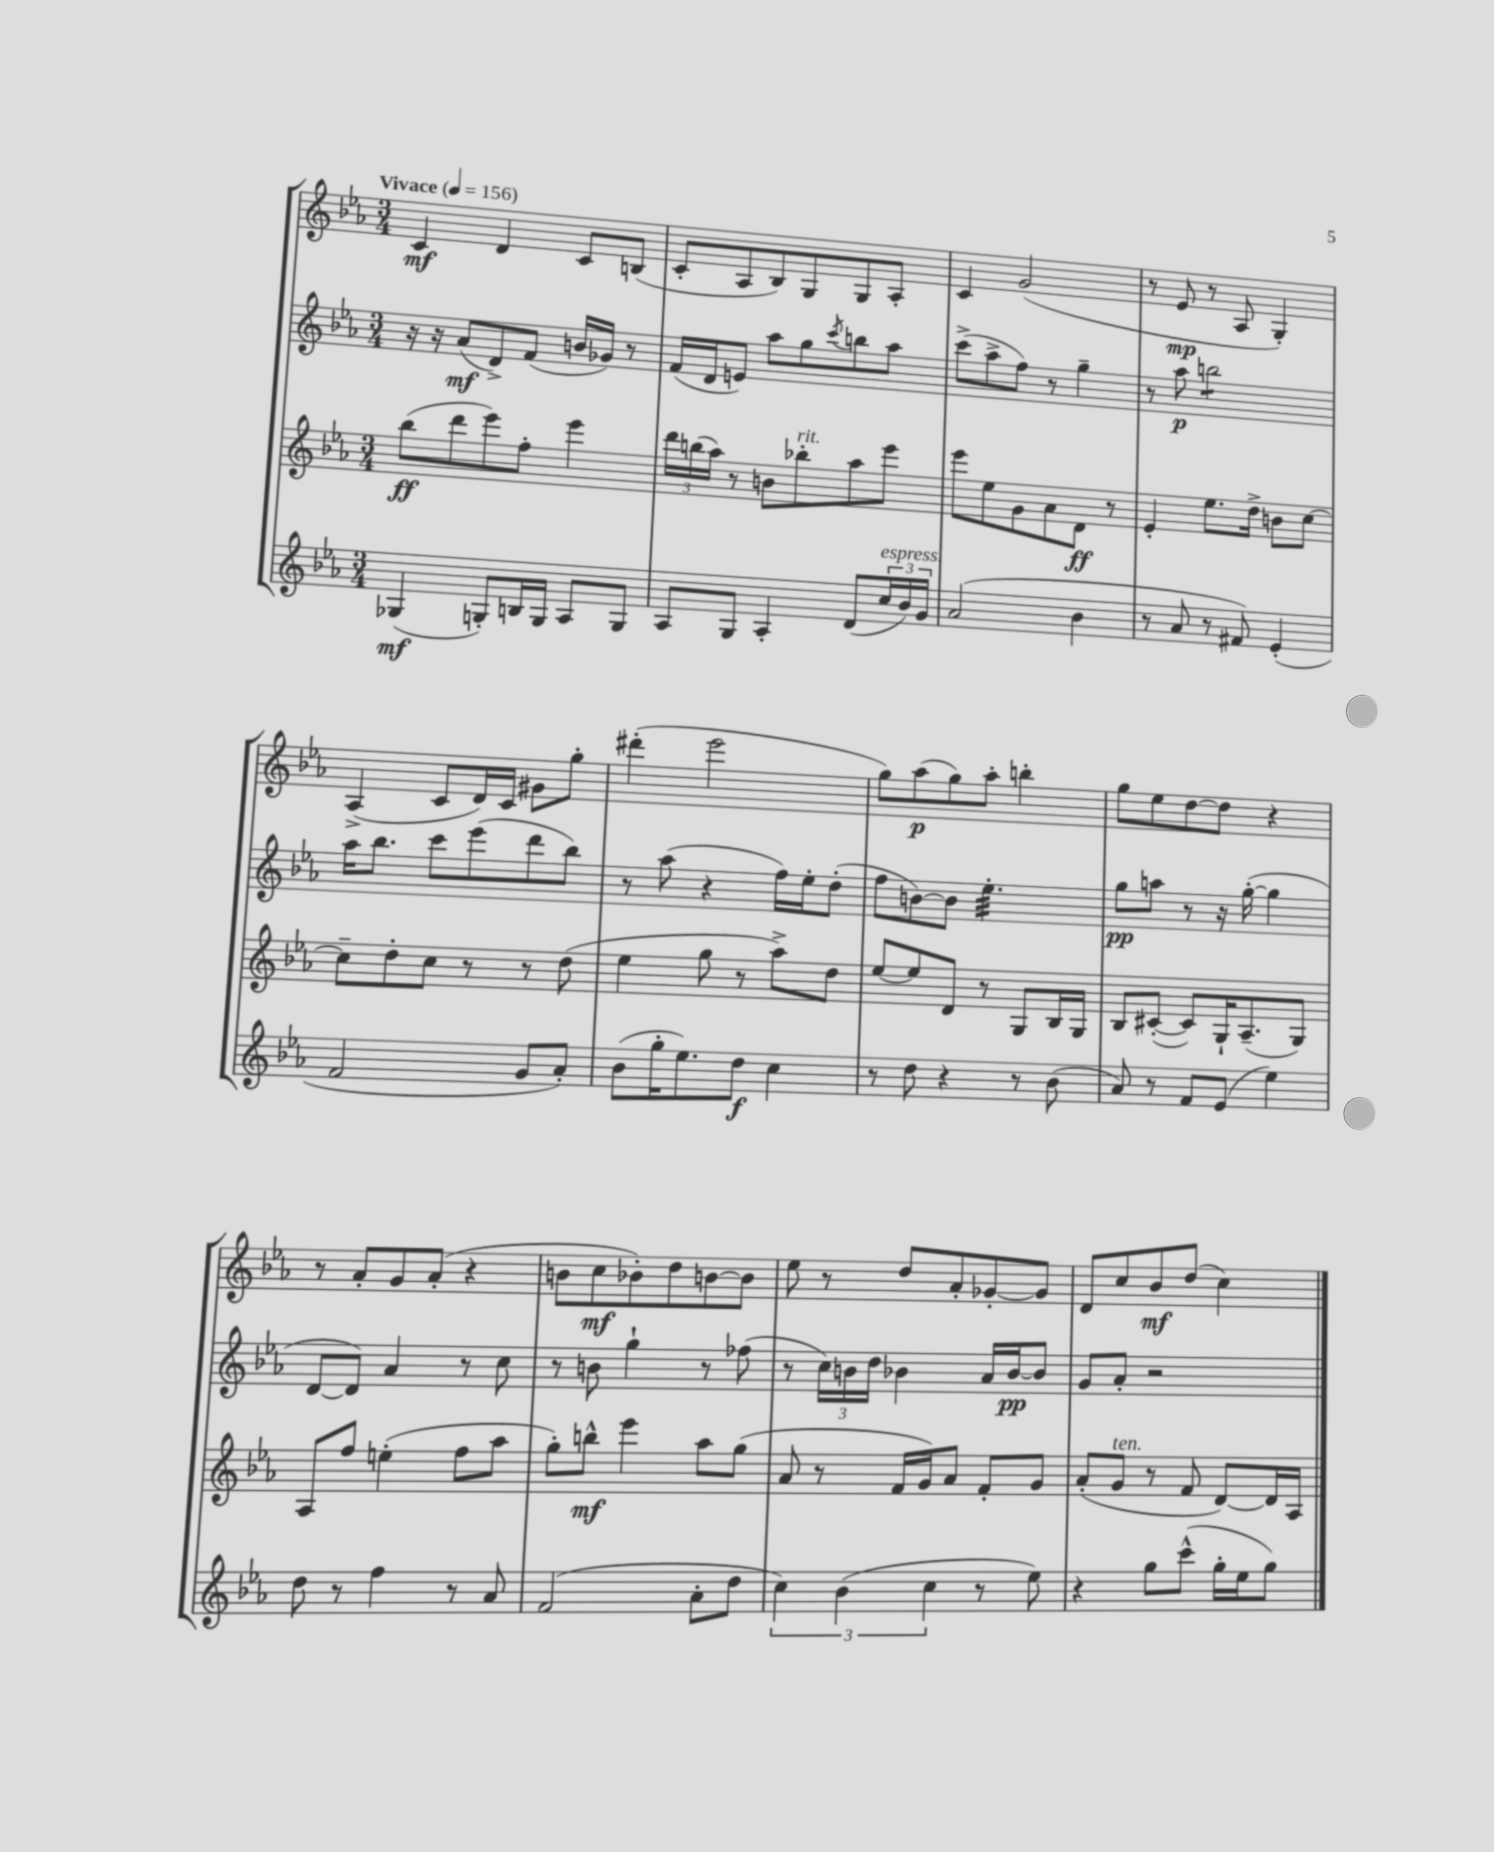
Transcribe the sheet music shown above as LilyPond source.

<<
\new StaffGroup <<
\new Staff = "s0" {
    \clef treble \key ees \major \numericTimeSignature \time 3/4 \tempo "Vivace" 4 = 156
    c'4\mf d'4 c'8 b8( |
    c'8-. aes8 bes8) g8 g8 aes8-. |
    c'4 g'2( |
    r8 ees'8\mp r8 aes8 g4-.) |
    aes4->( c'8 d'16) c'16 gis'8 g''8-. |
    dis'''4-.( ees'''2 |
    g''8) aes''8\p( g''8) aes''8-. b''4-. |
    g''8 ees''8 d''8~ d''8 r4 |
    r8 aes'8-. g'8 aes'8-.( r4 |
    b'8 c''8\mf bes'8-.) d''8 b'8~ b'8 |
    ees''8 r8 d''8 aes'8-. ges'8~-. ges'8 |
    d'8 c''8 bes'8\mf d''8( c''4) \bar "|." |
}
\new Staff = "s1" {
    \clef treble \key ees \major \numericTimeSignature \time 3/4
    r16 r16 aes'8\mf( d'8->) f'8( b'16 ges'16) r8 |
    f'16( d'16 e'8) aes''8 g''8 \acciaccatura { c'''8 } b''8 aes''8 |
    c'''8->( aes''8-> f''8) r8 g''4-- |
    r8 aes''8\p b''2:8 |
    aes''16 bes''8. c'''8 ees'''8( d'''8 bes''8) |
    r8 aes''8( r4 f''16) ees''16-. d''8-.( |
    f''8 b'8~) b'8 ees''4.:32-. |
    g''8\pp a''8 r8 r16 g''16~-.( g''4 |
    d'8~ d'8) aes'4 r8 c''8 |
    r8 b'8 g''4-! r8 fes''8( |
    r8 \tuplet 3/2 { c''16) b'16 d''16 } bes'4 aes'16 bes'16~\pp bes'8 |
    g'8 aes'8-. r2 \bar "|." |
}
\new Staff = "s2" {
    \clef treble \key ees \major \numericTimeSignature \time 3/4
    bes''8\ff( d'''8 ees'''8) f''8-. ees'''4 |
    \tuplet 3/2 { d'''16 b''16( aes''16) } r8 b'8 bes''8-.^\markup { \italic "rit." } aes''8 ees'''8 |
    ees'''8 ees''8 g'8 aes'8 d'8\ff r8 |
    ees'4-. ees''8. d''16-> b'8 c''8~ |
    c''8-- d''8-. c''8 r8 r8 d''8( |
    ees''4 g''8 r8 aes''8->) d''8 |
    ees''8~ ees''8 d'8 r8 g8 bes16 g16 |
    bes8 cis'8~-.( cis'8) g16-! aes8.--( g8) |
    aes8 f''8 e''4-.( f''8 aes''8 |
    g''8-.) b''8-^\mf ees'''4 aes''8 g''8( |
    aes'8 r8 f'16 g'16) aes'8 f'8-. g'8 |
    aes'8-.( g'8^\markup { \italic "ten." } r8 f'8 d'8~) d'16 aes16 \bar "|." |
}
\new Staff = "s3" {
    \clef treble \key ees \major \numericTimeSignature \time 3/4
    ges4\mf( g8-.) b16 g16 aes8 g8 |
    aes8 g8 aes4-. d'8( \tuplet 3/2 { c''16^\markup { \italic "espress." } bes'16) g'16 } |
    aes'2( bes'4 |
    r8 aes'8 r8 fis'8) ees'4-.( |
    f'2 g'8 aes'8-.) |
    bes'8( g''16-. ees''8.) d''8\f c''4 |
    r8 d''8 r4 r8 bes'8( |
    aes'8) r8 f'8 ees'8( ees''4) |
    d''8 r8 f''4 r8 aes'8 |
    f'2( aes'8-. d''8 |
    \tuplet 3/2 { c''4) bes'4( c''4 } r8 ees''8) |
    r4 g''8 c'''8-^( g''16-. ees''16 g''8) \bar "|." |
}
>>
>>
\layout { \context { \Score \remove "Bar_number_engraver" } }
